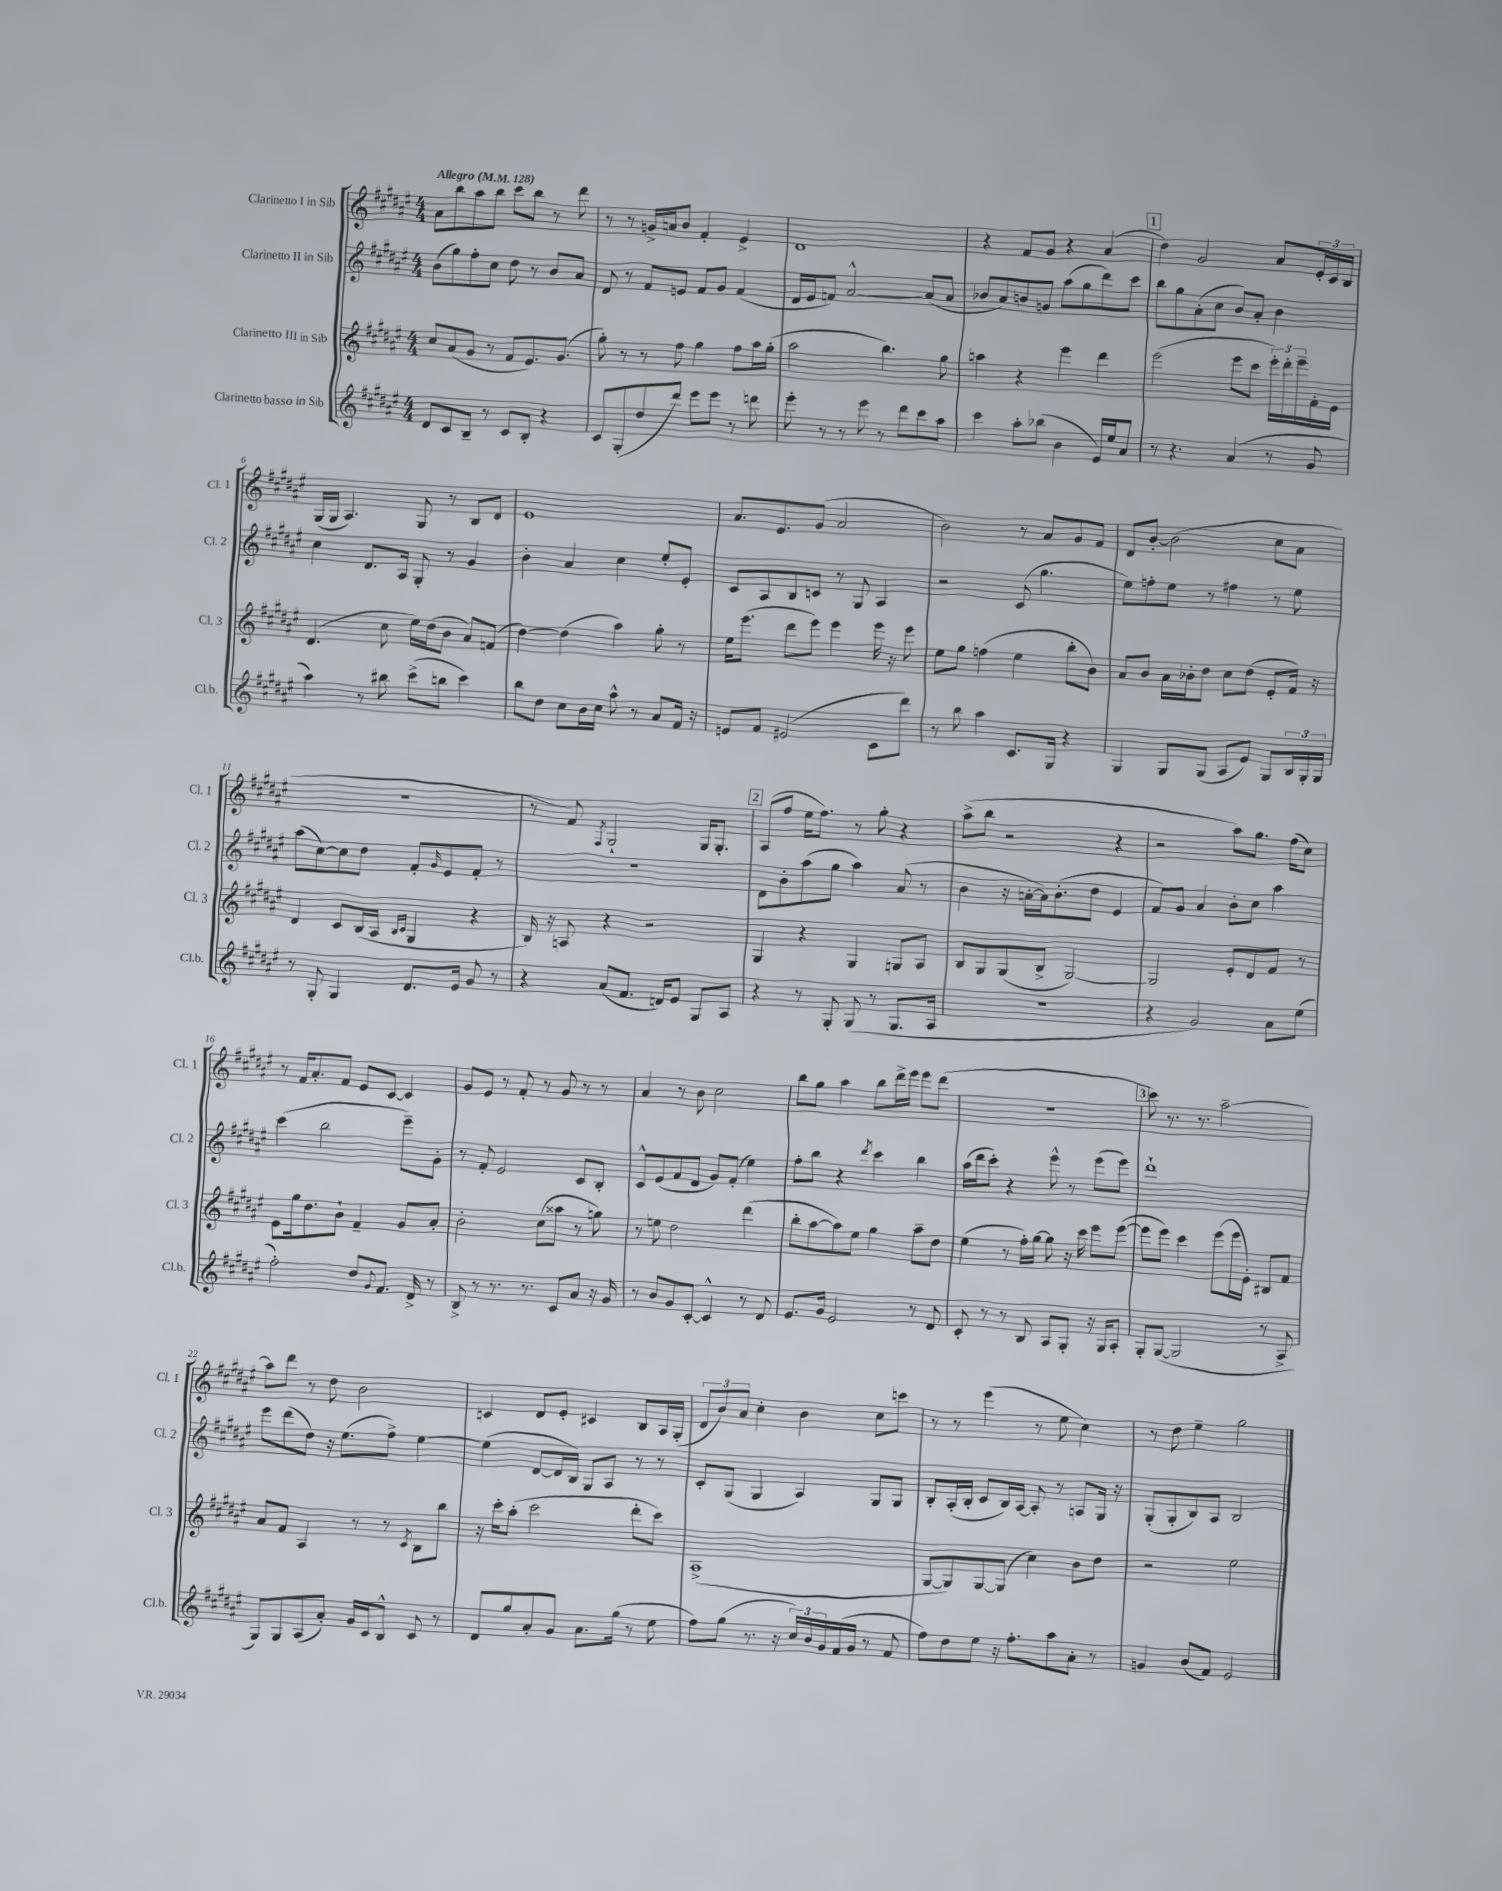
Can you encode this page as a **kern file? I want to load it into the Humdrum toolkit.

**kern	**kern	**kern	**kern
*staff4	*staff3	*staff2	*staff1
*clefG2	*clefG2	*clefG2	*clefG2
*k[f#c#g#d#a#e#]	*k[f#c#g#d#a#e#]	*k[f#c#g#d#a#e#]	*k[f#c#g#d#a#e#]
*M4/4	*M4/4	*M4/4	*M4/4
*MM128	*MM128	*MM128	*MM128
8d#	8cc#	(8b	8a#
8c#	(8a#	8gg#)	8bb
8B~	8g#	8ff#'	8aa#
8r	8r	8cc#	8bb
8c#	8f#	8dd#	8ccc#
8B'	8.e#)	8r	8bb
4r	.	8b	8r
.	(8.g#	.	.
.	.	8a#	8ddd#
=	=	=	=
8c#	8gg#')	8d#	8r
(8G#'	8r	8r	8r
8dd#	8r	8f#	16g^
.	.	.	16a
8ddd#)	8ff#	8e	8b
8eee#	4gg#	8f#	4f#'
8eee#	.	8g#	.
8r	8ff#	(4f#	4e#^
8ddd	16aa#	.	.
.	(16gg#'	.	.
=	=	=	=
8eee#'	2aa#	16d#	1d#
.	.	16e#	.
8r	.	8f)	.
8r	.	[2a#^^	.
8eee#	.	.	.
8r	4.bb)	.	.
8ddd#	.	.	.
8ccc#	.	(8a#]	.
8aa#	8gg#	8a#	.
=	=	=	=
4ccc#	4aa	8b-	4r
.	.	8a#)	.
8aa#'	4r	8b	8f#
(8bb-	.	8g	8g#
4b	4eee#	(8aa#	4r
.	.	8gg#	.
16e#)	4ddd#	8ddd#)	(4a#
16ee#	.	.	.
8a#	.	8ccc#	.
=	=	=	=
8r	(2eee#	8bb	4dd#)
4.r	.	8gg#	.
.	.	(8a#'	2g#
.	.	8cc#	.
(4a#	8eee#	8b)	.
.	8ccc#	8a#'	.
8r	24eee#')	4b	8a#
.	24ddd#'	.	.
.	24eee#~	.	.
8g#	16f#'	.	24e#'
.	.	.	24c#
.	16e#	.	.
.	.	.	24B
=	=	=	=
4aa#)	(4.d#	4cc#	(16G#
.	.	.	16G#
.	.	.	4.A#)
8r	.	8.d#	.
8bb#	8cc#	.	.
.	.	16A#	.
(8ccc#^	16ee#)	8G#'	8G#
.	(16dd#	.	.
8bb	8b	8r	8r
4ccc#)	8a#)	4g#	8B
.	(8f	.	8d#
=	=	=	=
8bb	[4dd#)	4b'	1e#
8dd#	.	.	.
8cc#	(4dd#]	4a#	.
16b	.	.	.
16cc#	.	.	.
8aa#^^	4aa#)	4cc#	.
8r	.	.	.
8a#	8gg#'	8ee#'	.
16f#	8r	8e#'	.
16r	.	.	.
=	=	=	=
8e	16ee#	8c#	8.a#
.	(8.eee#	.	.
8f#	.	8A#	.
.	.	.	8.e#
(2e#	8ddd#	8B	.
.	8eee#)	8c	(8g#
.	4eee#	8r	2a#
.	.	8G#	.
8c#	16eee#	4A#	.
.	16r	.	.
8ddd#)	8eee#	.	.
=	=	=	=
8r	8ee#	2r	2b)
8bb	8gg#	.	.
4aa#	(4ff	.	.
8.c#	4ee#	(8c#	8r
.	.	4.gg#	8a#
16G#	.	.	.
4r	8bb'	.	8g#
.	8b)	.	8f#
=	=	=	=
4G#	8a#	8ee#)	8d#
.	8b	8ff'	[8b'
8G#	16a#	8ee#	(2b]
.	16b-'	.	.
(8G#	8dd#	8r	.
8A#	8cc#	4ff#	.
8e#)	(8dd#	.	.
8G#	8e#'	8r	8cc#
24B	16f#)	8ee#	8a#
24G#'	.	.	.
.	16r	.	.
24G#	.	.	.
=	=	=	=
8r	4d#	(8aa#	1r
8G#'	.	[8cc#)	.
4G#	8c#	8cc#]	.
.	(16B	8dd#	.
.	16A#	.	.
.	16qqB	.	.
.	16qqc#	.	.
8.d#	4G#	8f#'	.
.	.	16qqg#	.
.	.	8e#	.
16e#	.	.	.
8g#	4r	8f#'	.
8r	.	8r	.
=	=	=	=
4r	16B)	1r	8r
.	16r	.	.
.	8A	.	8f#)
.	.	.	8qF#
(8a#	4r	.	2G#`
8.f#	.	.	.
.	2r	.	.
16d)	.	.	.
8e#	.	.	.
8G#	.	.	16G#
.	.	.	8.G#'
8A#	.	.	.
=	=	=	=
4r	4G#	8d#	(8A#
.	.	8b'	8ff#
8r	4r	(8aa#	16ee#
.	.	.	8.ff#)
8G#'	.	8gg#	.
(8G#	4G#	4aa#)	8r
8r	.	.	8gg#'
8.G#	8G	(8a#	4r
.	8A#	8r	.
16A#	.	.	.
=	=	=	=
1r	8B	4b	(8aa#^
.	8G#	.	8bb
.	(8G#	16r	2r
.	.	[16a'	.
.	8B^	16a])	.
.	.	(8.b'	.
.	[2G#)	.	.
.	.	8dd#	.
.	.	4e#	4r
=	=	=	=
4r	2G#]	8f#)	2r
.	.	8g#	.
2g#)	.	4a#	.
.	8e#'	8b'	8aa#)
.	8d#	8cc#	8.gg#
8a#	8f#	4aa#	.
.	.	.	(16ff#
(8ee#	8r	.	8cc#)
=	=	=	=
2ff#')	8e#	(4ccc#	8r
.	16gg#	.	16f#
.	8.dd#	.	8.a#'
.	.	2bb	.
.	8b`	.	8f#
8dd#	4f#~	.	8e#
8qqg#	.	.	.
8.f#	.	.	[8c#
.	8g#	8eee#~)	4c#]
16d#^	.	.	.
8r	8a#'	8g#'	.
=	=	=	=
8B^	2b'	8r	8g#
8r	.	8f#'	8e#
8.r	.	2e#	8r
.	.	.	8f#'
8.r	.	.	.
.	(8cc#	.	8r
8c#	8aa##	.	8g#
8a#	8r	8c#	8r
16r	8gg)	8B'	8r
16g#	.	.	.
=	=	=	=
8r	8r	8c#^^	4a#
8b	8ee	(8e#	.
8g#	2dd#	8f#	8r
[8c#'	.	8d#	8b
4c#^^]	.	8g#)	2cc#
.	.	(8f#'	.
8r	(4ddd#	4ee#)	.
8d#	.	.	.
=	=	=	=
8.e#	8bb'	8ff#'	8bb
.	[8aa#	8bb	8gg#
16g#	.	.	.
2e#	8aa#])	4r	4aa#
.	8ee#	.	.
.	.	8qddd#	.
.	4gg#	4ccc#	8bb
.	.	.	16ddd#^
.	.	.	16eee#
8r	8aa#~	4bb	8eee#
8d#	8dd#	.	(8ddd#
=	=	=	=
8c#'	(4ee#	(16aa#	1r
.	.	16ddd#	.
8r	.	8ccc#')	.
8r	8r	4r	.
8B	16ff#')	.	.
.	[16gg#	.	.
8A#	8gg#]	8eee#^^	.
8G#'	16r	8r	.
.	16ccc#	.	.
16r	8eee#	(8eee#	.
16G#	.	.	.
8A#'	([8eee#	8eee#)	.
=	=	=	=
8G#'	8eee#]	1ddd#`	8ccc#)
([8G#	8eee#)	.	8.r
2G#]	4ccc#	.	.
.	.	.	8.r
.	(8eee#	.	[2aa#~
.	16eee#	.	.
.	16e#')	.	.
8r	8B#	.	.
8A#^	8f#	.	.
=	=	=	=
8G#)	8a#	8eee#	8aa#]
8G#	8f#	(8ddd#	8ddd#
(8A#	4A#	8dd#)	8r
8a#')	.	16r	8dd#
.	.	(8.ee#	.
16g#	8r	.	2b
16c#	.	.	.
8B^^	8r	8ff#^)	.
.	8qc#	.	.
8c#	8B	[4ee#	.
8r	8bb	.	.
=	=	=	=
8d#	16r	(4ee#]	4c
.	16ccc#'	.	.
8gg#	(8aa#'	.	.
8a#'	2ccc#	[8d#	8d#
8g#	.	16d#]	8e#'
.	.	16B)	.
8.a#	.	8G#	4c#
.	.	8A#	.
(16gg#	.	.	.
8r	8ddd#'	8r	8B
8ee#	8ccc#)	8r	16A#
.	.	.	(16G#'
=	=	=	=
8ff#)	(1A#^	8c#'	12d#
.	.	.	12b)
(8gg#	.	(8G#	.
.	.	.	12a#
8.r	.	4G#	4cc#'
16r	.	.	.
24cc#)	.	4A#)	4b
24b	.	.	.
24g#	.	.	.
(16f#	.	.	.
16g#	.	.	.
8r	.	8G#	8cc#
8f#	.	8G#	8ccc
=	=	=	=
8ff#)	[8G#	8B'	8r
8dd#	8G#])	(16A#'	8r
.	.	16B'	.
8ee#	[8G#	8c#	(4eee#
16r	(8G#]	16B)	.
8.ff#'	.	[16A#	.
.	4cc#)	8A#']	8r
8aa#	.	8r	8ee#
8a#'	8b	8A	4cc#)
8r	8dd#	16G#	.
.	.	16r	.
=	=	=	=
4g	2r	(8G#'	8r
.	.	8G#'	8dd#
(8b	.	8B)	4ee#~
8f#)	.	8A#	.
2e#	2ee#	2B	2gg#
==	==	==	==
*-	*-	*-	*-
